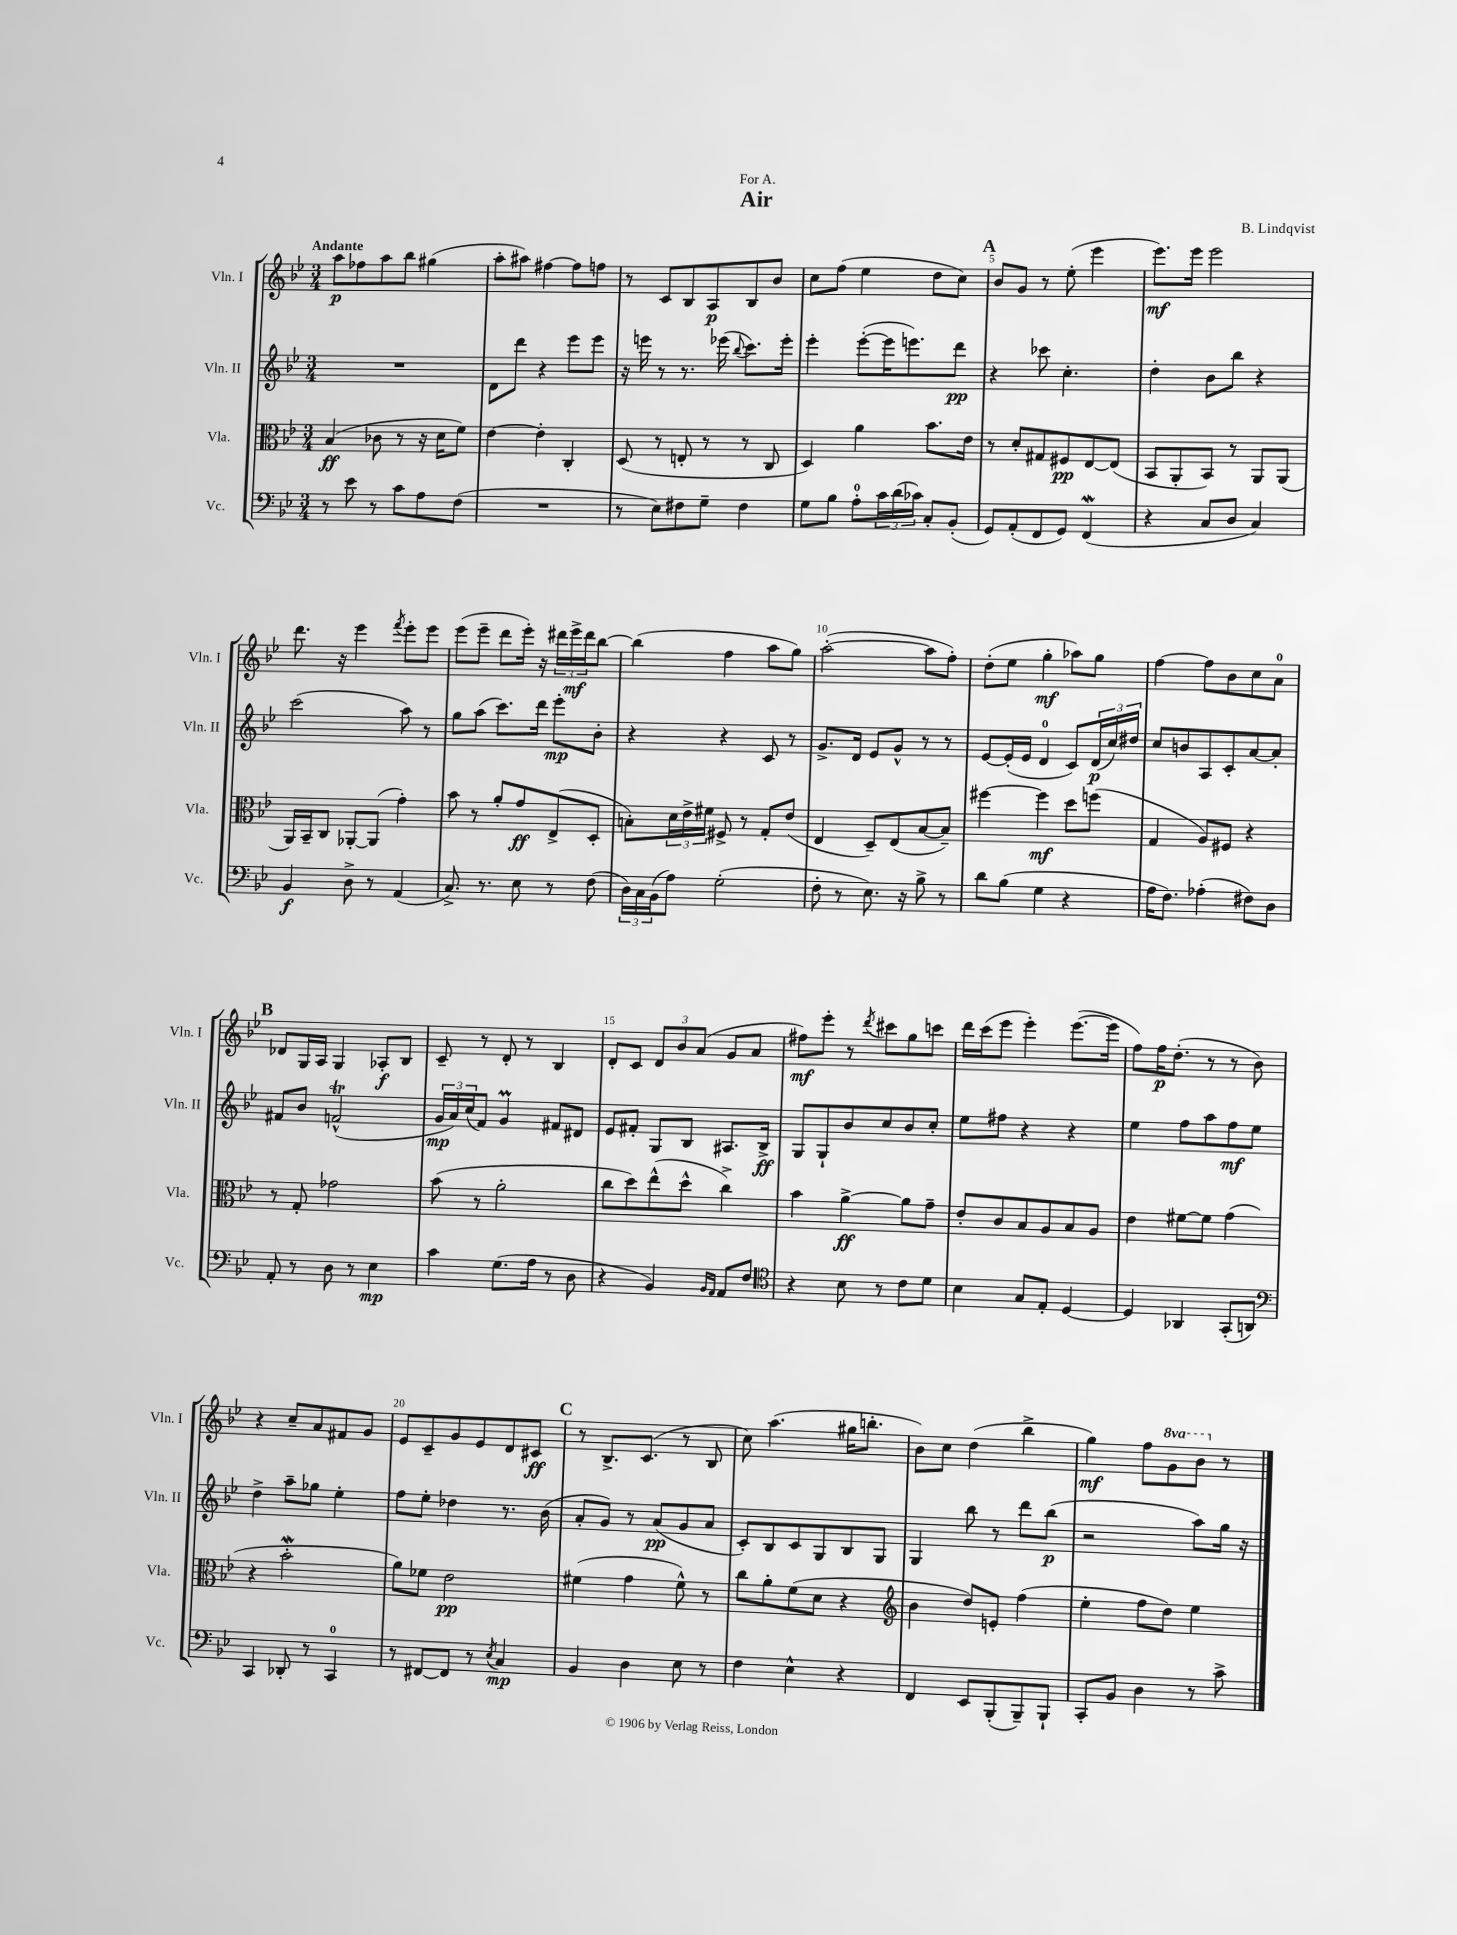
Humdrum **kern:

**kern	**kern	**kern	**kern
*staff4	*staff3	*staff2	*staff1
*clefF4	*clefC3	*clefG2	*clefG2
*k[b-e-]	*k[b-e-]	*k[b-e-]	*k[b-e-]
*M3/4	*M3/4	*M3/4	*M3/4
8r	(4B-/	2.r	8aa\L
8e-\	.	.	8ff-\
8r	8c-\	.	8aa\
8c\L	8r	.	8bb-\J
8A\	16r	.	(4gg#\
.	16d\LK	.	.
(8F\J	8f\J)	.	.
=	=	=	=
2.r	[4e-\	8d\L	8aa'\L
.	.	8ddd\J	8aa#\J)
.	4e-'\]	4r	[4ff#\
.	4C'/	8eee-\L	8ff#\]L
.	.	8eee-\J	8ff\J
=	=	=	=
8r	(8D/	16r	8r
.	.	16eee\	.
8E-\L)	8r	8r	8c/L
8F#\	8E'/	8.r	8B-/
8G~\J	8r	.	8A/
.	.	(16eee-\	.
.	.	8qqbb-/	.
4F#\	8r	8.ccc\L)	8B-/
.	8C/	.	8b-/J
.	.	16eee-'\Jk	.
=	=	=	=
8G\L	4D/)	4eee-'\	8cc\L
8B-\J	.	.	(8ff\J
8A'\L	4a\	([8eee-'\L	4ee-\
24c\L	.	16eee-\]K	.
(24d\	.	.	.
.	.	8.eee\)	.
24c-\JJ)	.	.	.
8C'/L	8.b-\L	.	8dd\L
(8BB-'/J	.	8ddd\J	8cc\J)
.	16e-\Jk	.	.
=	=	=	=
8GG/L)	8r	4r	8b-/L
(8AA'/	8d'/L	.	8g/J
8FF/	8G#/	8ccc-\	8r
8GG/J)	8F#/	4.cc'\	(8ee-'\
(4FF/	[8E-/	.	4eee-\
.	(8E-/]J	.	.
=	=	=	=
4r	8BB-/L	4dd'\	8.eee-\L)
.	8AA'/	.	.
.	.	.	16eee-\Jk
8C/L	8BB-/J)	8b-\L	2eee-\
8D/J	8r	8bb-\J	.
4C/)	8AA/L	4r	.
.	(8AA/J	.	.
=	=	=	=
4BB-/	16AA/LL)	(2ccc\	8.ddd\
.	16BB-~/J	.	.
.	8C/J	.	.
.	.	.	16r
8D^\	[8AA-'/L	.	4eee-\
8r	(8AA-/]J	.	.
.	.	.	8qfff/
(4AA/	4g'\)	8aa\)	8eee-'\L
.	.	8r	8eee-\J
=	=	=	=
8.C^/)	8b-\	8gg\L	(8eee-\L
.	8r	(8aa\J	8eee-~\J
8.r	.	.	.
.	8a'/L	8.ccc\L)	8ddd\L
8E-\	8g/	.	16eee-'\Jk)
.	.	16ddd\Jk	16r
8r	(8E-^/	8eee-'\L	24ddd#\LL
.	.	.	24eee-^\
.	.	.	24ddd#\J
(8F\	8D'/J	8b-'\J	[8bb-\J
=	=	=	=
24D\LL)	8B'\L)	4r	(4bb-\]
24C\	.	.	.
(24BB-\J	.	.	.
8A\J)	24d\L	.	.
.	24e-^\	.	.
.	24f#\JJ	.	.
(2G'\	8F#^/	4r	4ff\
.	8r	.	.
.	8G'/L	8c/	8aa\L
.	(8e-/J	8r	8gg\J)
=	=	=	=
8F'\	4E-/	8.g^/L	([2aa'\
8r	.	.	.
.	.	16d/Jk	.
8.E-\)	8D~/L)	8e-/L	.
.	(8E-/	8g^^/J	.
16r	.	.	.
8B-^\	[8B-/	8r	8aa\]L
8r	8B-~/]J)	8r	8ff'\J)
=	=	=	=
8d\L	[4ff#\	[8e-/L	(8dd'\L
(8B-\J	.	(16e-'/]L	8ee-\J
.	.	16e-/JJ	.
4G\	4ff#\]	4d/	4gg'\
4r	8dd\L	8c/L)	8aa-\L)
.	(8ff\J	(24d/L	8gg\J
.	.	24cc/)	.
.	.	24dd#/JJ	.
=	=	=	=
16A\LK	4G/	8cc/L	[4ff\
8.F\J)	.	.	.
.	.	8b/	.
(4A-'\	8A/L)	8A/	8ff\]L
.	8F#/J	8c'/	8b-\
8F#\L)	4r	[8a/	8cc\
8D\J	.	8a'/]J	8a\J
=	=	=	=
8AA'/	8r	8f#/L	8d-/L
8r	8G'/	8b-/J	16G/L
.	.	.	16A/JJ
8D\	2g-\	(2f^^/	4G/
8r	.	.	.
4E-\	.	.	8A-'/L
.	.	.	8B-/J
=	=	=	=
4c\	(8b-\	24g/LL	8c~/
.	.	24a/)	.
.	.	(24cc/J	.
.	8r	8f/J)	8r
(8.G\L	2a'\	4g/	8d'/
.	.	.	8r
16A\Jk	.	.	.
8r	.	8f#/L	4B-/
8D\	.	8d#/J	.
=	=	=	=
4r	8cc\L	8e-/L	8d'/L
.	8dd\)	8f#'/J	8c/J
4BB-/)	(8ee-^^\	8G/L	12d/L
.	.	.	12b-/
.	8dd^^\J	8B-/J	.
.	.	.	(12a/J
16qqBB-/LL	.	.	.
16qqAA/JJ	.	.	.
8AA/L	4cc^\)	8.A#/L	8g/L
8F/J	.	.	8a/J
.	.	16B-^/Jk	.
=	=	=	=
*clefC4	*	*	*
4r	4b-\	8G/L	8ff#\L)
.	.	8G`/	8eee-'\J
8B-\	[4a^\	8b-/	8r
.	.	.	8qddd/
8r	.	8cc/	8ccc#\L
8c\L	8a\]L	8b-/	8gg\
8d\J	8g~\J	8cc'/J	8ccc\J
=	=	=	=
4B-\	8e-'/L	8ee-\L	16ddd\LL
.	.	.	(16ccc\J
.	8c/	8ff#\J	8eee-\J
8G/L	8B-/	4r	4eee-'\)
8E-'/J	8A/	.	.
[4D/	8B-/	4r	([8.eee-\L
.	8A/J	.	.
.	.	.	16eee-\]Jk
=	=	=	=
4D/]	4e-\	4ee-\	8ff\L)
.	.	.	16ff\K
.	.	.	(8.dd'\J
4AA-/	[8f#\L	8ff\L	.
.	8f#\]J	8aa\	8r
(8GG'/L	(4g\	8ff\	8r
8AA/J)	.	8ee-\J	8b-\)
=	=	=	=
*clefF4	*	*	*
4CC/	4r	4dd^\	4r
8DD-'/	2b-'\	8aa~\L	8cc~/L
8r	.	8gg-\J	8a/
4CC/	.	4ee-'\	8f#/
.	.	.	8g/J
=	=	=	=
8r	8a\L)	8ff\L	8e-/L
[8FF#/L	8f-\J	8ee-'\J	8c~/
8FF#/]J	2e-\	4dd-\	8g/
8r	.	.	8e-/
8qE-/	.	.	.
4C/	.	8.r	8d/
.	.	.	8c#/J
.	.	(16b-\	.
=	=	=	=
4BB-/	(4f#\	8a'/L	8r
.	.	8g/J)	8.B-^/L
4D\	4g\	8r	.
.	.	.	(8.c/J
.	.	(8a/L	.
8E-\	8f#^^\)	8g/	8r
8r	8r	8a/J	8B-/
=	=	=	=
4F\	8cc\L	8c'/L)	8cc\)
.	8a'\	8B-/	(4.aa\
4E-^^\	(8f\	8c/	.
.	8d\J	8G/	.
4r	4r	8B-/	16gg#\LK
.	.	.	8.bb'\J
.	.	8G/J	.
=	=	=	=
*	*clefG2	*	*
4FF/	4b-\	4G/	8b-\L)
.	.	.	8cc\J
8EE-/L	8dd/L)	8bb-\	(4dd\
(8BBB-'/	8e'/J	8r	.
8BBB-~/)	(4ff\	8ddd\L	4bb-^\
8BBB-`/J	.	(8bb-\J	.
=	=	=	=
8CC'/L	4ee-'\	2r	4gg\)
8BB-/J	.	.	.
4D\	8ff\L	.	8ff\L
.	8dd\J)	.	8gg\
8r	4ee-\	8aa\L)	8bb-\J
8c^\	.	16gg\Jk	8r
.	.	16r	.
==	==	==	==
*-	*-	*-	*-
